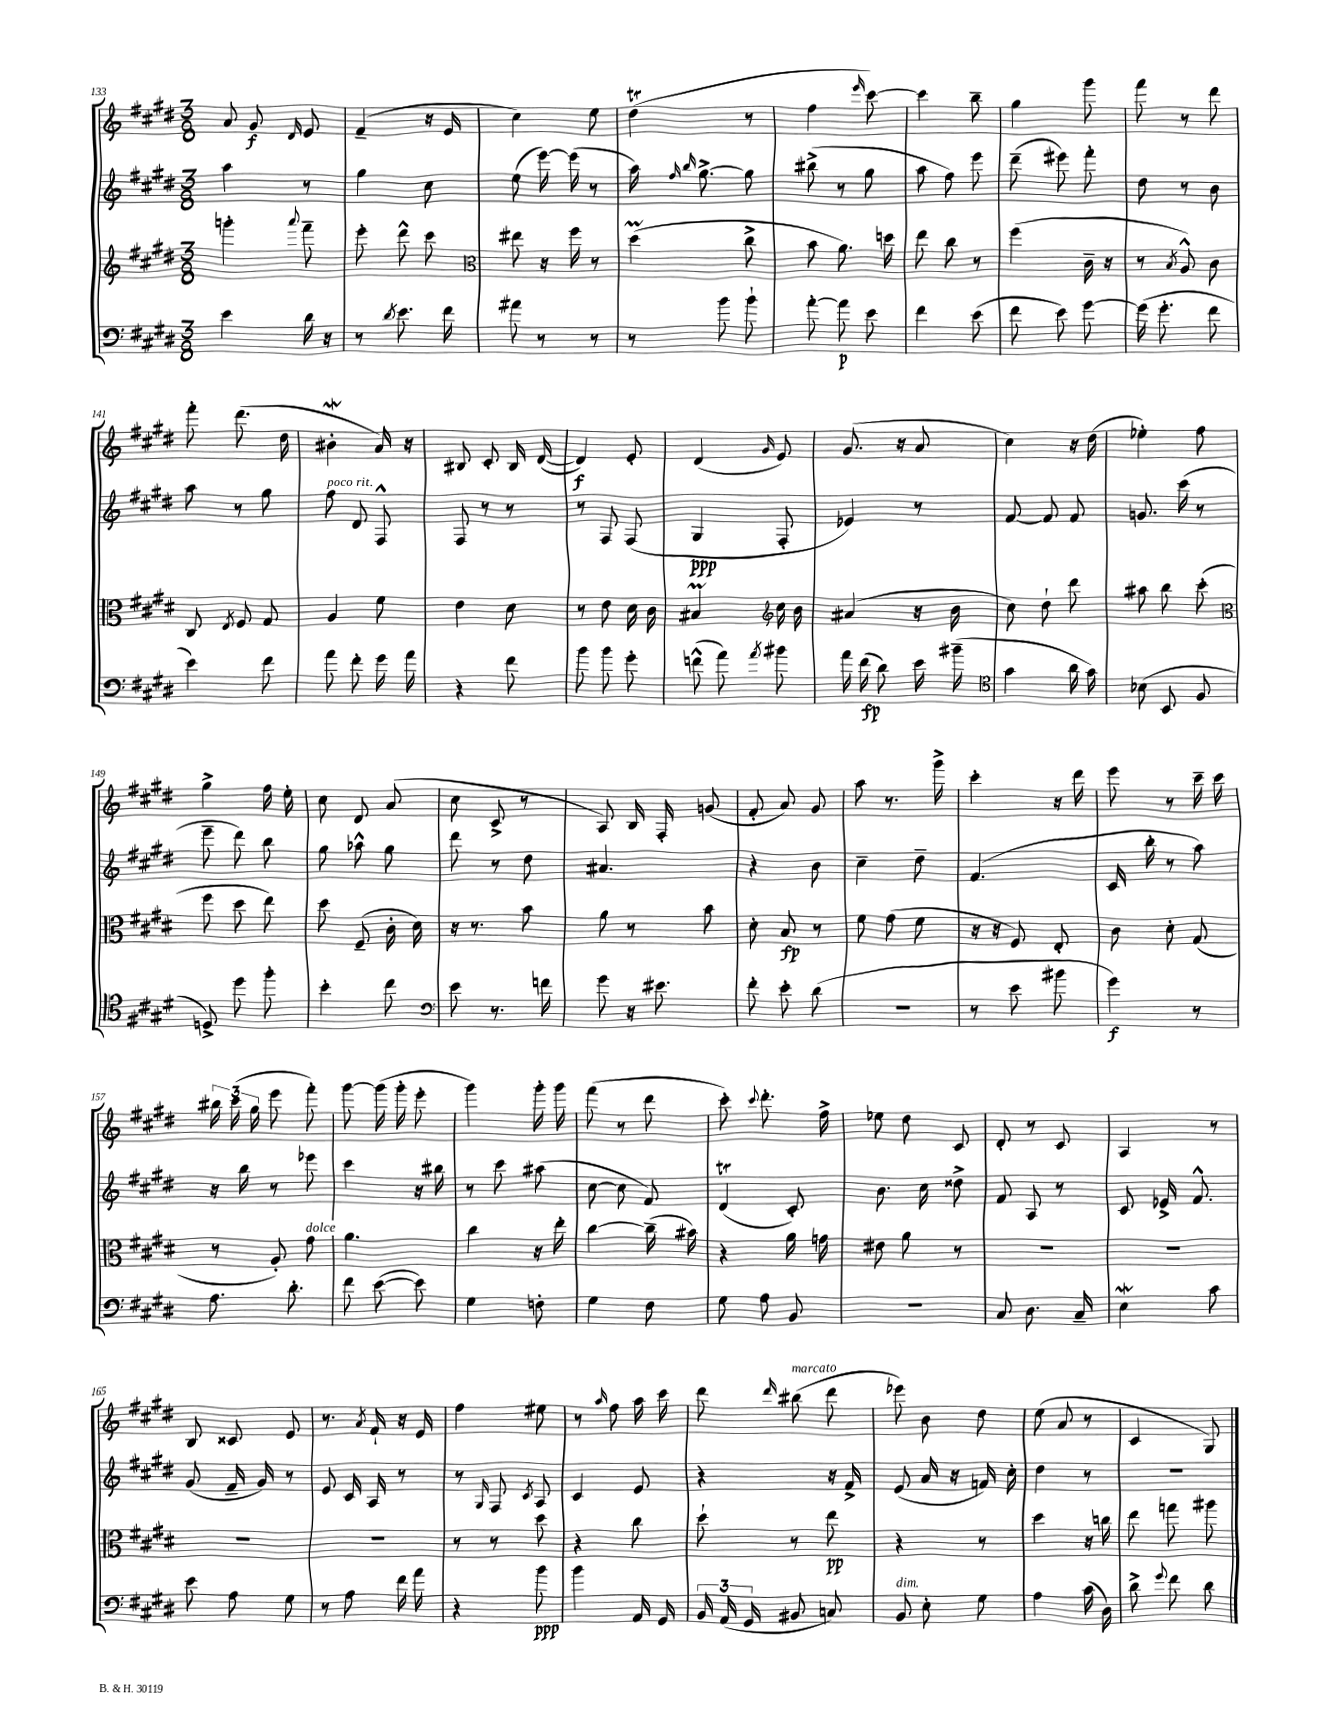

**kern	**kern	**kern	**kern
*staff4	*staff3	*staff2	*staff1
*clefF4	*clefG2	*clefG2	*clefG2
*k[f#c#g#d#]	*k[f#c#g#d#]	*k[f#c#g#d#]	*k[f#c#g#d#]
*M3/8	*M3/8	*M3/8	*M3/8
4e	4ggg'	4aa	8a
.	.	.	8g#
.	8qqaaa	.	16qqd#
16d#	8fff#~	8r	8e
16r	.	.	.
=	=	=	=
8r	8eee'	4gg#	(4f#~
8qd#	.	.	.
8.e	8ddd#^^	.	.
.	8ccc#	8cc#	16r
16f#	.	.	16e
=	=	=	=
*	*clefC3	*	*
8a#	8ee#	(8ee	4cc#)
8r	16r	[16eee)	.
.	16ff#	(16eee]	.
8r	8r	8r	8ee
=	=	=	=
8r	(4dd#	16aa)	(4dd#
.	.	16qqff#	.
.	.	16qqbb	.
.	.	[8.gg#^	.
8b	.	.	.
8b`	8cc#^	8gg#]	8r
=	=	=	=
[8a'	8b	(8bb#^	4ff#
8a]	8.a)	8r	.
.	.	.	16qqeee
8e	.	8gg#	[8ccc#)
.	16dd	.	.
=	=	=	=
4f#	8ee	8aa	4ccc#]
.	8cc#	8ff#)	.
(8e	8r	8eee	8bb~
=	=	=	=
8f#	(4ff#	(8ddd#~	4gg#
8e)	.	8eee#)	.
[8g#	16c#~	8fff#'	8ggg#
.	16r	.	.
=	=	=	=
(16g#]	8r	8dd#	8fff#
8.g#'	.	.	.
.	8qB	.	.
.	8A^^)	8r	8r
8f#	8c#	8b	8ddd#
=	=	=	=
4e)	8C#	8aa	8fff#'
.	8qE	.	.
.	8F#	8r	(8.ddd#
8f#	8G#	8gg#	.
.	.	.	16dd#
=	=	=	=
8a	4A	8ff#	4b#'
8f#'	.	8d#	.
16g#	8f#	8F#^^	16a)
16a	.	.	16r
=	=	=	=
4r	4e	8F#	8B#
.	.	8r	8c#'
8f#	8d#	8r	16B#
.	.	.	([16d#
=	=	=	=
8b	8r	8r	4d#])
8b	8e	8F#	.
8g#'	16d#	(8F#	8e'
.	16c#	.	.
=	=	=	=
(8f^^	4B#	4G#	(4d#
8a)	.	.	.
*	*clefG2	*	*
8qa	.	.	16qqg#
8b#	16cc#	8F#'	8e)
.	16b	.	.
=	=	=	=
16a	(4a#	4e-)	(8.g#
(16f#	.	.	.
8d#)	.	.	.
.	.	.	16r
16e	16r	8r	8a
(16b#~	16b	.	.
=	=	=	=
*clefC4	*	*	*
4g#	8cc#)	[8f#	4cc#)
.	8dd#`	8f#]	.
16a	8ddd#	8f#	16r
16g#)	.	.	(16dd#
=	=	=	=
(8B-	8aa#	8.g	4ee-')
8BB	8bb	.	.
.	.	(16ccc#	.
8F#	(8ccc#'	8r	8ff#
=	=	=	=
*	*clefC3	*	*
8D^)	8ff#	8eee~	4gg#^
8dd#	8dd#	8ddd#)	.
8ff#'	8ee)	8bb	16ff#
.	.	.	16ee'
=	=	=	=
4b'	8dd#	8gg#	8cc#
.	(8F#~	8aa-^^	8d#
8cc#	16c#'	8gg#	(8a
.	16d#)	.	.
=	=	=	=
*clefF4	*	*	*
8e	16r	8ddd#	8cc#
.	8.r	.	.
8.r	.	8r	8c#^
.	8b	8dd#	8r
16f	.	.	.
=	=	=	=
8g#	8a	4.a#	8A)
16r	8r	.	16B
8.e#	.	.	16F#'
.	8b	.	(8g
=	=	=	=
8f#'	8d#'	4r	8f#'
8e'	8B	.	8a)
(8d#	8r	8b	8g#
=	=	=	=
4.r	8f#	4cc#~	8aa
.	(8g#	.	8.r
.	8f#	8dd#~	.
.	.	.	16ggg#^
=	=	=	=
8r	16r	(4.f#	4ccc#'
.	16r	.	.
8e	8F#)	.	.
8b#	8E'	.	16r
.	.	.	16ddd#
=	=	=	=
4g#)	8c#	16c#	8eee
.	.	16bb'	.
.	8d#'	8r	8r
8r	(8G#	8aa)	16ccc#~
.	.	.	16ccc#
=	=	=	=
8.A	8r	16r	24bb#
.	.	.	(24ccc#
.	.	16bb	.
.	.	.	24gg#
.	8A')	8r	8eee
8.d#'	.	.	.
.	8g#	8eee-	8fff#')
=	=	=	=
8f#	4.a	4ccc#	[8ggg#
([8e	.	.	(16ggg#]
.	.	.	16ggg#'
8e])	.	16r	8eee'
.	.	16bb#	.
=	=	=	=
4G#	4cc#	8r	4ggg#)
.	.	8ccc#	.
8F'	16r	(8aa#	16ggg#'
.	16ee'	.	16ggg#
=	=	=	=
4G#	[4cc#	[8cc#	(8fff#
.	.	8cc#]	8r
8F#	(16cc#~]	8f#)	8ddd#
.	16b#)	.	.
=	=	=	=
8G#	4r	(4d#	8ccc#')
.	.	.	8qqccc#
8A	.	.	8.ddd#'
8BB	16a	8c#')	.
.	16g	.	16ff#^
=	=	=	=
4.r	8e#	8.b	8ee-
.	8a	.	8dd#
.	.	16cc#	.
.	8r	8dd##^	8c#
=	=	=	=
8C#	4.r	8f#	8d#'
8.D#	.	8A	8r
.	.	8r	8c#
16C#~	.	.	.
=	=	=	=
4E	4.r	8c#	4A
.	.	16e-^	.
.	.	8.f#^^	.
8c#	.	.	8r
=	=	=	=
8e	4.r	(8g#	8B
8A	.	16f#~	8c##
.	.	16g#)	.
8G#	.	8r	8e
=	=	=	=
8r	4.r	8e	8.r
8A	.	16c#	.
.	.	.	8qa
.	.	16A	16f#`
16f#	.	8r	16r
16a	.	.	16e
=	=	=	=
4r	8r	8r	4ff#
.	.	16qqG#	.
.	8r	8F#	.
.	.	8qc#	.
8b	8dd#	8A	8ee#
=	=	=	=
4b	4r	4c#	8r
.	.	.	16qqaa
.	.	.	8ff#
16AA	8cc#	8e	16aa
16GG#	.	.	16ccc#
=	=	=	=
24BB	8dd#`	4r	8ddd#
(24AA	.	.	.
24GG#	.	.	.
.	.	.	16qqddd#
8BB#	8r	.	(8bb#
8C)	8ee	16r	8ddd#
.	.	16f#^	.
=	=	=	=
8BB	4r	(8e	8eee-)
8E'	.	16a	8b
.	.	16r	.
8G#	8r	16f)	8dd#
.	.	16cc#'	.
=	=	=	=
4A	4dd#	4dd#	(8ee
.	.	.	8a
(16c#	16r	8r	8r
16D#)	16cc	.	.
=	=	=	=
8d#^	8ee	4.r	4c#
8qqg#	.	.	.
8f#	8gg	.	.
8d#	8aa#	.	8G#)
==	==	==	==
*-	*-	*-	*-
